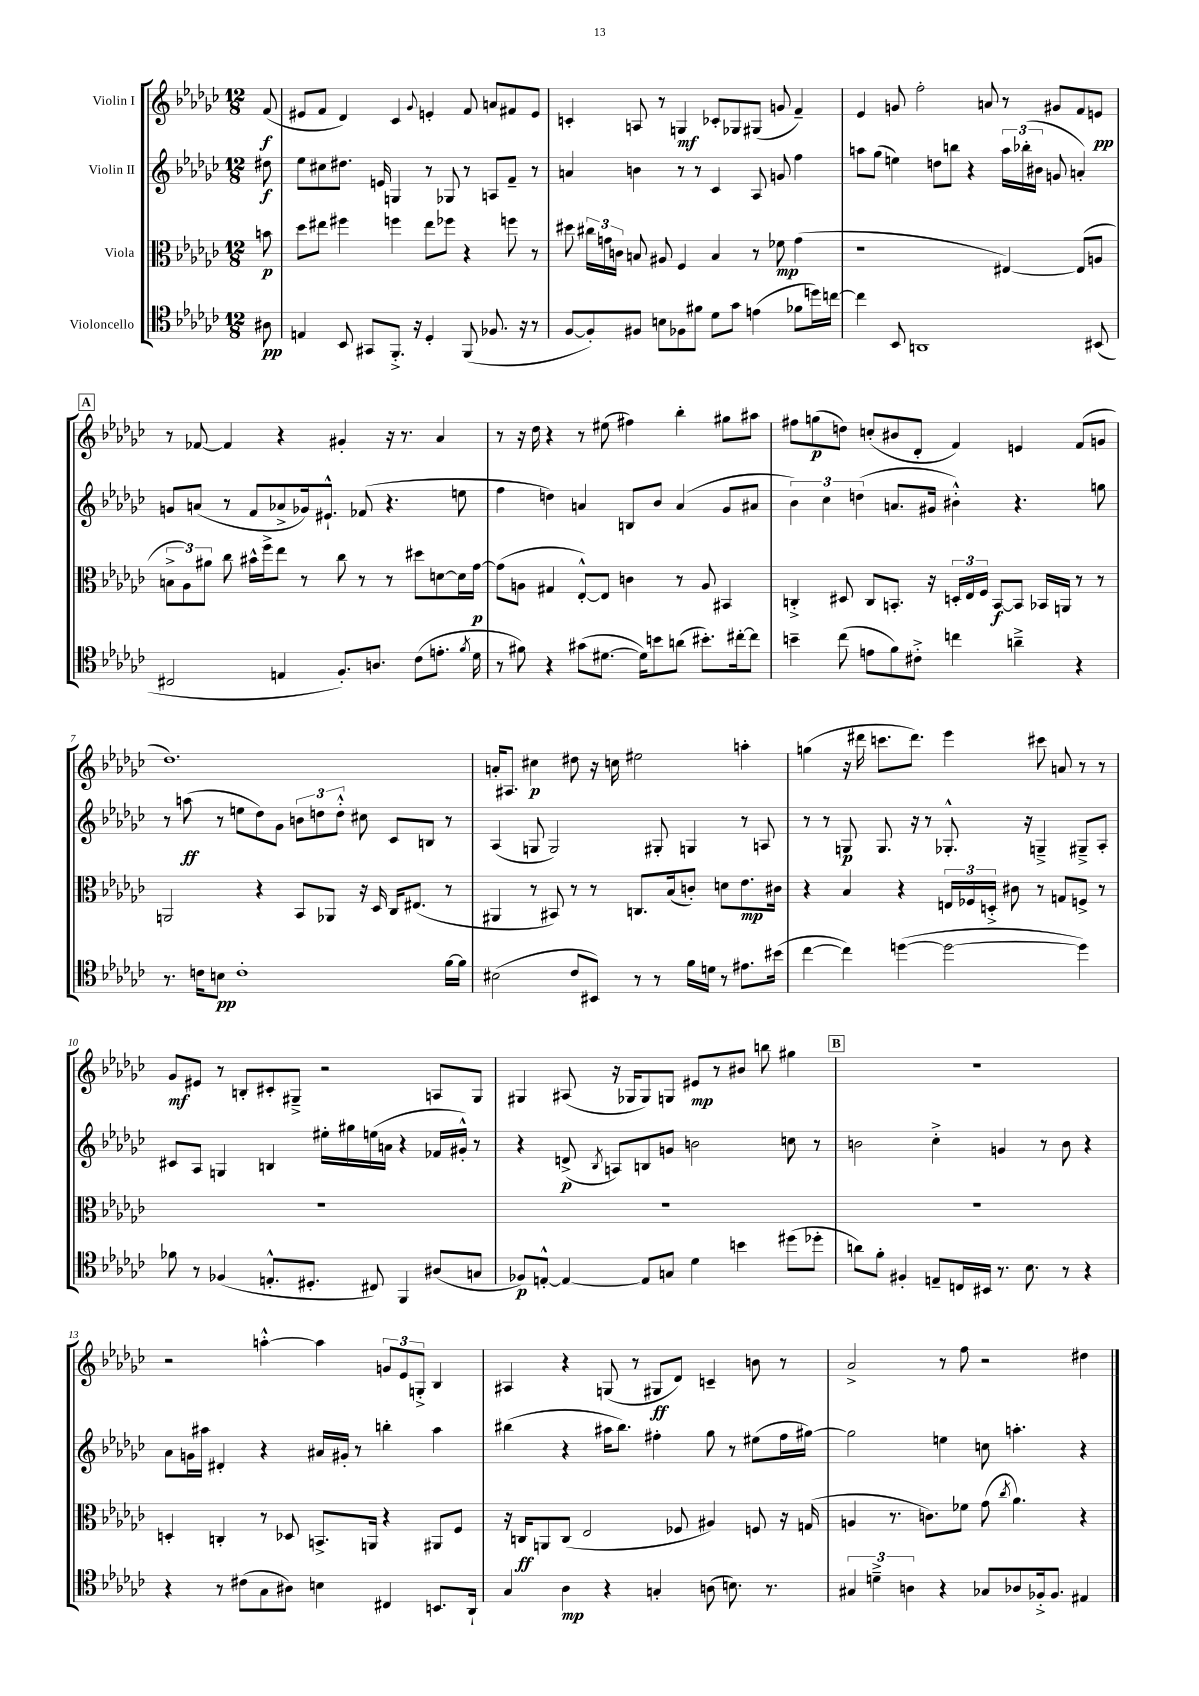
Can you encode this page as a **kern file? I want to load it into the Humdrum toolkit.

**kern	**kern	**kern	**kern
*staff4	*staff3	*staff2	*staff1
*clefC4	*clefC3	*clefG2	*clefG2
*k[b-e-a-d-g-c-]	*k[b-e-a-d-g-c-]	*k[b-e-a-d-g-c-]	*k[b-e-a-d-g-c-]
*M12/8	*M12/8	*M12/8	*M12/8
8A#	8b	8dd#	(8f
=	=	=	=
4E	8dd-	8ee-	8e#
.	8ee#	8cc#	8f
8BB-	4ff#	8.dd#	4d-)
8GG#	.	.	.
.	.	16e	.
8.FF'^	4ff	4G	4c-
16r	.	.	.
.	.	.	8qqg-
4D-'	8ee#	8r	4e'
.	8ff-	8G-	.
(8FF	4r	8r	8f
8.F-	.	8A	8a
.	8ff	8f~	8f#
16r	.	.	.
8r	8r	8r	8e
=	=	=	=
[8F	8dd#	4a	4c'
8F'])	24cc#	.	.
.	24g	.	.
.	24c	.	.
8F#	8B	4b	8A
8B	8A#	.	8r
8F-	4F	8r	4G
8f#	.	8r	.
8d-	4B	4c-	8c-'
8g-	.	.	8G-
(4e	8r	8A-	(8G#
.	8f-	8g	8g
8f-	(4g	4ff	4f~)
16dd)	.	.	.
[16cc	.	.	.
=	=	=	=
4cc]	1r	8aa	4e-
.	.	(8gg-	.
8BB-	.	4ee)	8g
1AA	.	.	2ff'
.	.	8dd	.
.	.	8bb	.
.	.	4r	.
.	.	.	8a
.	[4E#)	24aa	8r
.	.	(24bb-'	.
.	.	24b#	.
.	.	8g	8g#
.	(8E#]	4a')	8f
(8BB#	8A	.	8e
=	=	=	=
2C#	12B^	8g	8r
.	12A-)	.	.
.	.	(8a	[8f-
.	12a#	.	.
.	8cc-	8r	4f-]
.	16b#^^	8f	.
.	16ff^	.	.
4E	8ee-	8a-^	4r
.	8r	16g-)	.
.	.	8.e#`^^	.
8.F')	8cc-	.	4g#'
.	8r	(8f-	.
8.A	.	.	.
.	8r	4.r	16r
.	.	.	8.r
(8c-	8dd#	.	.
8.e'	[8d	.	4a-
.	16d]	8ee	.
8qf	.	.	.
16d-	[16g-	.	.
=	=	=	=
8r	(8g-]	4ff	8r
8f#)	8A	.	16r
.	.	.	16dd-
4r	4G#	4dd)	4r
(8g#	[8E-'^^)	4a	8r
[8.d#	8E-]	.	(8ee#
.	4c	8B	4ff#)
16d#])	.	.	.
8b	.	8b-	.
(8a	8r	(4a	4bb-'
8.b#')	8A	.	.
.	4BB#	8g-	8gg#
[16cc#'	.	.	.
8cc#]	.	8a#	8aa#
=	=	=	=
4b~	4C'^	6b-)	8ff#
.	.	.	(8gg
.	.	6cc-	.
(8cc-	8D#	.	8dd)
.	.	(6dd	.
8e	8C	.	(8cc'
8f)	8.BB'	8.a	8b#
8c#'^	.	.	8d-'
.	16r	16g#	.
4cc	24D'	4b#'^^)	4f)
.	24E-	.	.
.	24F	.	.
.	[8BB	.	.
4a~^	8BB]	4.r	4e
.	16BB-	.	.
.	16AA	.	.
4r	8r	.	(8f
.	8r	8gg	8g
=	=	=	=
8.r	2AA	8r	1.dd-)
.	.	(8aa	.
16c	.	.	.
8B	.	8r	.
1c'	.	8ee	.
.	4r	8dd-)	.
.	.	8g-	.
.	8BB-	12b	.
.	.	12dd	.
.	8AA-	.	.
.	.	12dd'^^	.
.	16r	8cc#	.
.	16D-	.	.
.	16C-	8c-	.
.	(8.E#	.	.
.	.	8B	.
[16f	8r	8r	.
16f]	.	.	.
=	=	=	=
(2B#	4AA#	(4A-	16a'
.	.	.	8.A#
.	8r	8G	4cc#
.	8BB#)	2G)	.
8c-	8r	.	8dd#
8BB#)	8r	.	16r
.	.	.	16cc
8r	8.C	.	2ee#
8r	.	8G#'	.
.	(16B-	.	.
16f	8c')	4G	.
16d	.	.	.
8r	8d	.	.
8.e#	8.e-	8r	4aa'
.	.	8A	.
(16b#	16c#	.	.
=	=	=	=
[4cc-	4r	8r	(4gg
.	.	8r	.
4cc-])	4B-	8G	16r
.	.	.	16ddd#
.	.	8.G	8.ccc
([4dd	4r	.	.
.	.	16r	8.ddd#)
.	.	8r	.
2dd_	24E	8.G-'^^	4eee-
.	24F-	.	.
.	24D'^	.	.
.	8c#	.	.
.	.	16r	.
.	8r	4G~^	8ccc#
.	8G	.	8a
4dd])	8F^	8G#~^	8r
.	8r	8A-'	8r
=	=	=	=
8f-	1.r	8c#	8g-
8r	.	8A-	8e#
(4F-	.	4G	8r
.	.	.	8B'
8.E'^^	.	4B	8c#'
.	.	.	8G#~^
8.D#'	.	.	.
.	.	16ee#'	2r
.	.	16gg#	.
8C#)	.	(16ee	.
.	.	16a	.
4FF	.	4r	.
(8A#	.	16f-	8A
.	.	16g#'^^)	.
8G	.	8r	8G#
=	=	=	=
8F-)	1.r	4r	4G#
[8E'^^	.	.	.
4E_	.	(8d^	(8A#
.	.	8qB-	.
.	.	8A)	16r
.	.	.	16G-
8E]	.	8B	8G-)
8G	.	8g	8G
4d-	.	2b	8e#
.	.	.	8r
4b	.	.	8b#
.	.	.	8bb
(8dd#	.	8cc	4gg#
8dd-'	.	8r	.
=	=	=	=
8a)	1.r	2b	1.r
8f'	.	.	.
4F#'	.	.	.
8E~	.	4cc-'^	.
16C	.	.	.
16BB#	.	.	.
8.r	.	4g	.
8.B-	.	.	.
.	.	8r	.
8r	.	8b	.
4r	.	4r	.
=	=	=	=
4r	4D'	8a-	2r
.	.	16g	.
.	.	16aa#	.
8r	4C'	4d#'	.
(8c#	.	.	.
8G-	8r	4r	[4aa'^^
8A#)	8D-	.	.
4B	8.BB^	16a#	4aa]
.	.	16g#'	.
.	.	8r	.
.	16AA	.	.
4C#	4r	4bb'	12g
.	.	.	12e-
.	.	.	12G'^
8.BB	8AA#	4aa#	4B-
.	8F	.	.
16AA-`	.	.	.
=	=	=	=
4G-	16r	(4bb#	4A#
.	16C	.	.
.	8AA	.	.
4A-	(8C	4r	4r
.	2E-	.	.
4r	.	16aa#	(8G
.	.	8.bb#)	.
.	.	.	8r
4G'	.	4ff#'	8G#
.	8F-	.	8d-)
(8A	4A#)	8gg-	4c~
8.B)	.	8r	.
.	8F	(8ee#	8b
8.r	.	.	.
.	16r	16ff#	8r
.	(16G	[16gg#)	.
=	=	=	=
6G#	4A	2gg#]	2a-^
6d~^	.	.	.
.	8.r	.	.
6A	.	.	.
.	8.c)	.	.
4r	.	4ee	8r
.	8f-	.	8ff
8G-	(8g-	8cc	2r
.	8qcc-	.	.
8A-	4.a-)	4.aa'	.
16F-'^	.	.	.
8.F-	.	.	.
4E#	4r	4r	4dd#
==	==	==	==
*-	*-	*-	*-
